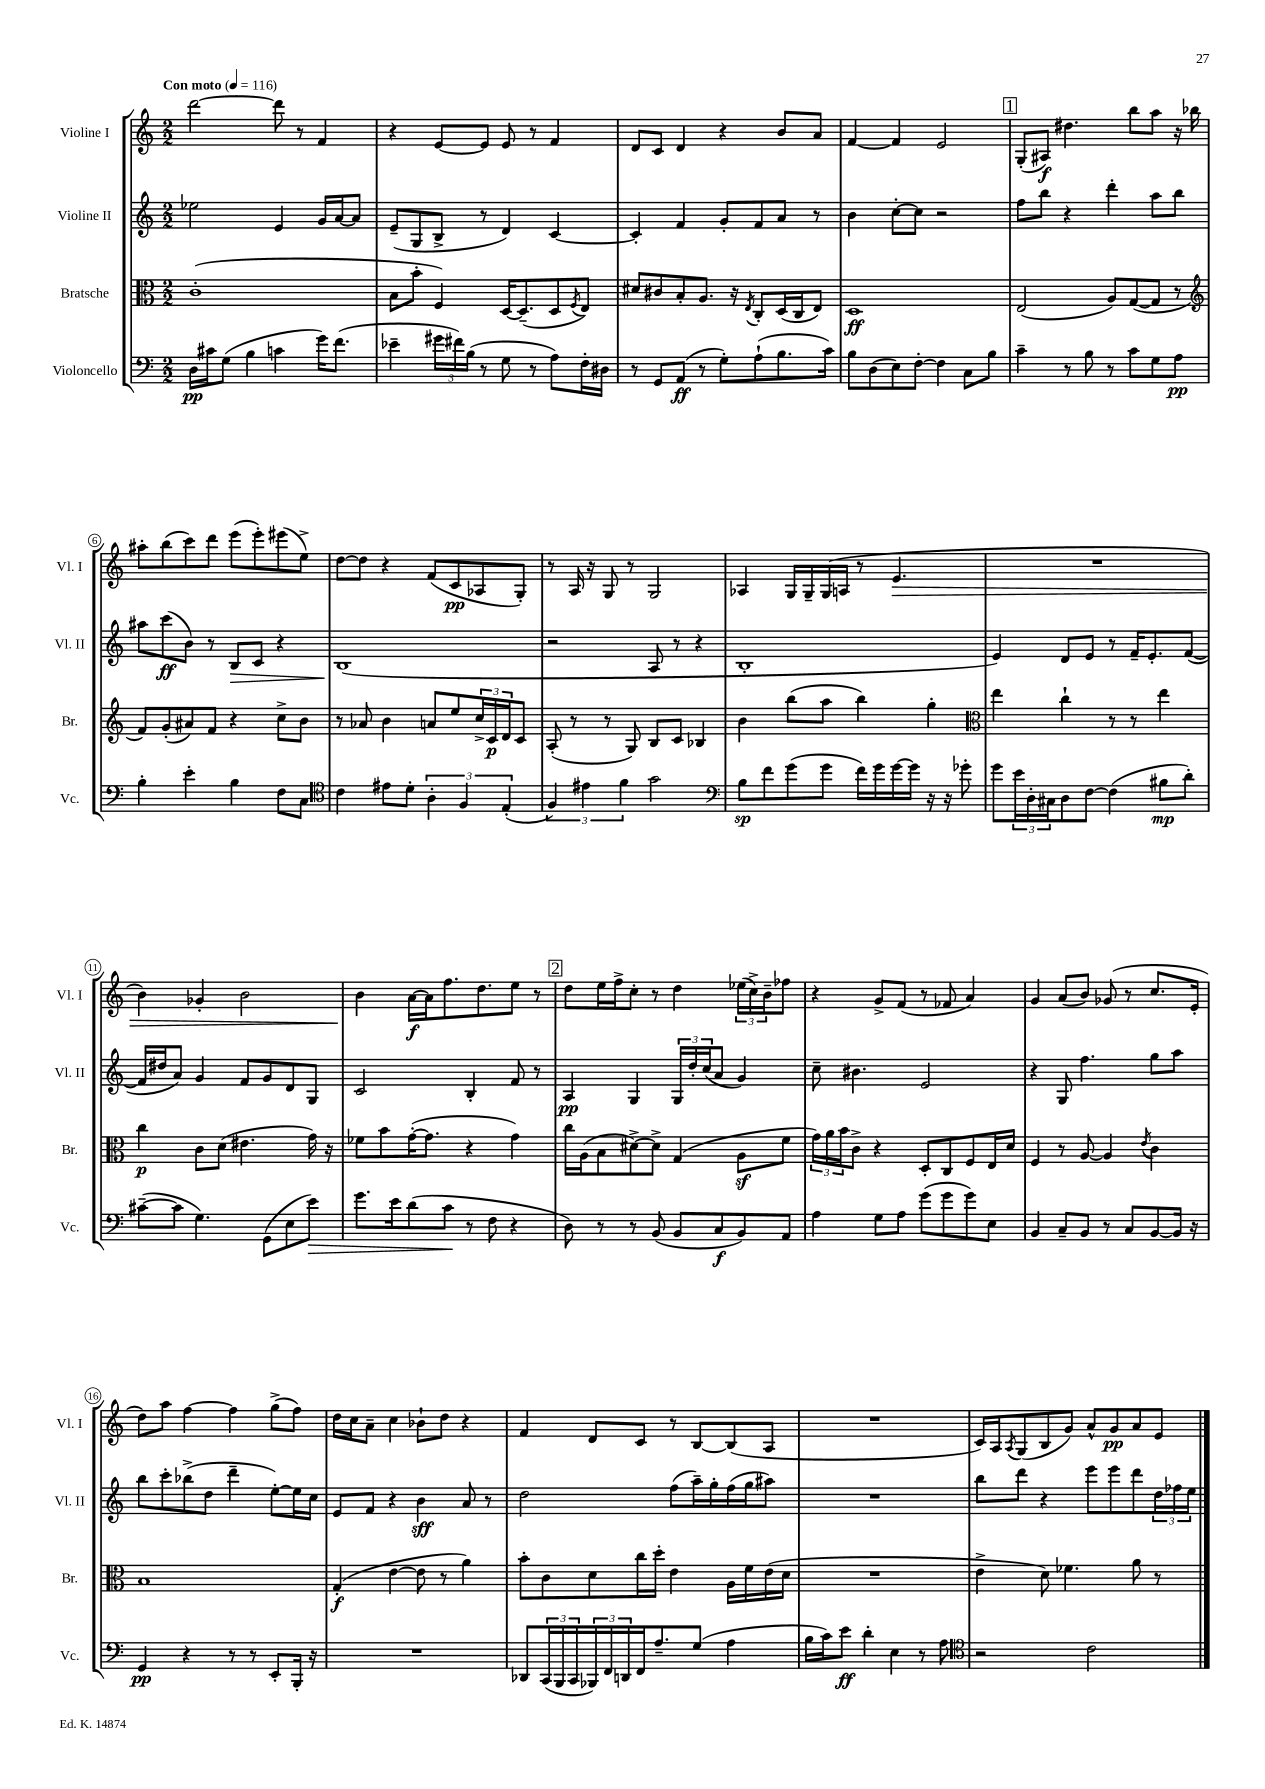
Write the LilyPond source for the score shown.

<<
\new StaffGroup <<
\new Staff = "s0" \with { instrumentName = "Violine I" shortInstrumentName = "Vl. I" } {
    \clef treble \key c \major \numericTimeSignature \time 2/2 \tempo "Con moto" 4 = 116
    d'''2~ d'''8 r8 f'4 |
    r4 e'8~ e'8 e'8 r8 f'4 |
    d'8 c'8 d'4 r4 b'8 a'8 |
    f'4~ f'4 e'2 |
    \mark \markup { \box "1" } g8-.( ais8\f) dis''4. b''8 a''8 r16 bes''16 |
    ais''8-. b''8( c'''8) d'''8 e'''8( e'''8-.) eis'''8( e''8->) |
    d''8~ d''8 r4 f'8( c'8\pp aes8 g8-.) |
    r8 a16 r16 g8 r8 g2 |
    aes4 g16 g16-- g16( a16 r8 e'4.\> |
    R1 |
    b'4) ges'4-. b'2 |
    b'4\! a'16~\f a'16 f''8. d''8. e''8 r8 |
    \mark \markup { \box "2" } d''8 e''16 f''16-> c''8-. r8 d''4 \tuplet 3/2 { ees''16( c''16->) b'16-- } fes''8 |
    r4 g'8-> f'8( r8 fes'8 a'4) |
    g'4 a'8( b'8) ges'8( r8 c''8. e'16-. |
    d''8) a''8 f''4~ f''4 g''8->( f''8) |
    d''16 c''16 a'8-- c''4 bes'8-! d''8 r4 |
    f'4 d'8 c'8 r8 b8~ b8( a8 |
    R1 |
    c'16) a16 \acciaccatura { a8 } g8( b8 g'8) a'8-^ g'8\pp a'8 e'8 \bar "|." |
}
\new Staff = "s1" \with { instrumentName = "Violine II" shortInstrumentName = "Vl. II" } {
    \clef treble \key c \major \numericTimeSignature \time 2/2
    ees''2 e'4 g'16 a'16~ a'8 |
    e'8--( g8 b8-> r8 d'4) c'4~ |
    c'4-. f'4 g'8-. f'8 a'8 r8 |
    b'4 c''8~-. c''8 r2 |
    \mark \markup { \box "1" } f''8 b''8 r4 d'''4-. a''8 b''8 |
    ais''8 c'''8\ff( b'8) r8 b8\> c'8 r4 |
    b1\!( |
    r2 a8 r8 r4 |
    b1-. |
    e'4) d'8 e'8 r8 f'16-- e'8.-. f'8~( |
    f'16 dis''16 a'8) g'4 f'8 g'8 d'8 g8 |
    c'2 b4-. f'8 r8 |
    \mark \markup { \box "2" } a4\pp g4 \tuplet 3/2 { g16 d''16-. c''16( } a'8 g'4) |
    c''8-- bis'4. e'2 |
    r4 g8 f''4. g''8 a''8 |
    b''8 c'''8-. bes''8->( d''8 d'''4-- e''8~-.) e''16 c''16 |
    e'8 f'8 r4 b'4\sff a'8 r8 |
    d''2 f''8( a''16--) g''16-. f''16( g''16 ais''8) |
    R1 |
    b''8 d'''8 r4 e'''8 e'''8 d'''8 \tuplet 3/2 { d''16 fes''16 e''16 } \bar "|." |
}
\new Staff = "s2" \with { instrumentName = "Bratsche" shortInstrumentName = "Br." } {
    \clef alto \key c \major \numericTimeSignature \time 2/2
    c'1-.( |
    b8 b'8-. f4) d16~ d8.--( d8 \acciaccatura { f8 } e8) |
    dis'8 cis'8 b8-. a8. r16 \acciaccatura { e8 } c8-. d16( c16 e8) |
    d1\ff |
    \mark \markup { \box "1" } e2( a8) g8~( g8 r8 |
    \clef treble f'8) g'8-.( ais'8) f'8 r4 c''8-> b'8 |
    r8 aes'8 b'4 a'8 e''8 \tuplet 3/2 { c''16-> c'16\p d'16 } c'8 |
    a8-.( r8 r8 g8) b8 c'8 bes4 |
    b'4 b''8( a''8 b''4) g''4-. |
    \clef alto e''4 c''4-! r8 r8 e''4 |
    c''4\p c'8 d'8( eis'4. g'16) r16 |
    fes'8 b'8 g'16~-.( g'8. r4 g'4) |
    \mark \markup { \box "2" } c''16 a16( b8 dis'8~->) dis'8-> g4( a8\sf f'8 |
    \tuplet 3/2 { g'16) a'16 b'16 } c'8-> r4 d8-. c8 f8 e16 d'16 |
    f4 r8 a8~ a4 \acciaccatura { e'8 } c'4 |
    b1 |
    g4-.\f( e'4~ e'8 r8 a'4) |
    b'8-. c'8 d'8 c''16 d''16-. e'4 a16 f'16 e'16( d'16 |
    R1 |
    e'4-> d'8) fes'4. a'8 r8 \bar "|." |
}
\new Staff = "s3" \with { instrumentName = "Violoncello" shortInstrumentName = "Vc." } {
    \clef bass \key c \major \numericTimeSignature \time 2/2
    d16\pp cis'16 g8( b4 c'4 g'16) f'8.( |
    ees'4-- \tuplet 3/2 { gis'16 fis'16) b16( } r8 g8 r8 a8) f16-. dis16 |
    r8 g,8 a,8\ff( r8 g8-.) a8-!( b8. c'16) |
    b8 d8( e8) f8~-. f4 c8 b8 |
    \mark \markup { \box "1" } c'4-- r8 b8 r8 c'8 g8 a8\pp |
    b4-. e'4-. b4 f8 c8 |
    \clef tenor c'4 eis'8 d'8-. \tuplet 3/2 { a4-. f4 e4-.( } |
    \tuplet 3/2 { f4) eis'4 f'4 } g'2 |
    \clef bass b8\sp f'8 g'8( g'8 f'16) g'16 g'16~ g'16 r16 r16 ges'8-. |
    g'8 \tuplet 3/2 { e'16 d16-. cis16 } d8 f8~ f4( bis8\mp d'8-.) |
    cis'8~--( cis'8 g4.) g,8( e8 e'8\>) |
    g'8. e'16 d'8( c'8\! r8 f8 r4 |
    \mark \markup { \box "2" } d8) r8 r8 b,8( b,8 c8\f b,8) a,8 |
    a4 g8 a8 g'8( g'8 g'8) e8 |
    b,4 c8-- b,8 r8 c8 b,8~ b,16 r16 |
    g,4\pp r4 r8 r8 e,8-. b,,16-. r16 |
    R1 |
    des,8 \tuplet 3/2 { c,16( b,,16 c,16 } \tuplet 3/2 { bes,,16) f,16 d,16 } f,16 a8.-- g8( a4 |
    b16 c'16) e'8\ff d'4-. e4 r8 a8 |
    \clef tenor r2 c'2 \bar "|." |
}
>>
>>
\layout { \context { \Score \override BarNumber.stencil = #(make-stencil-circler 0.1 0.3 ly:text-interface::print) } }
